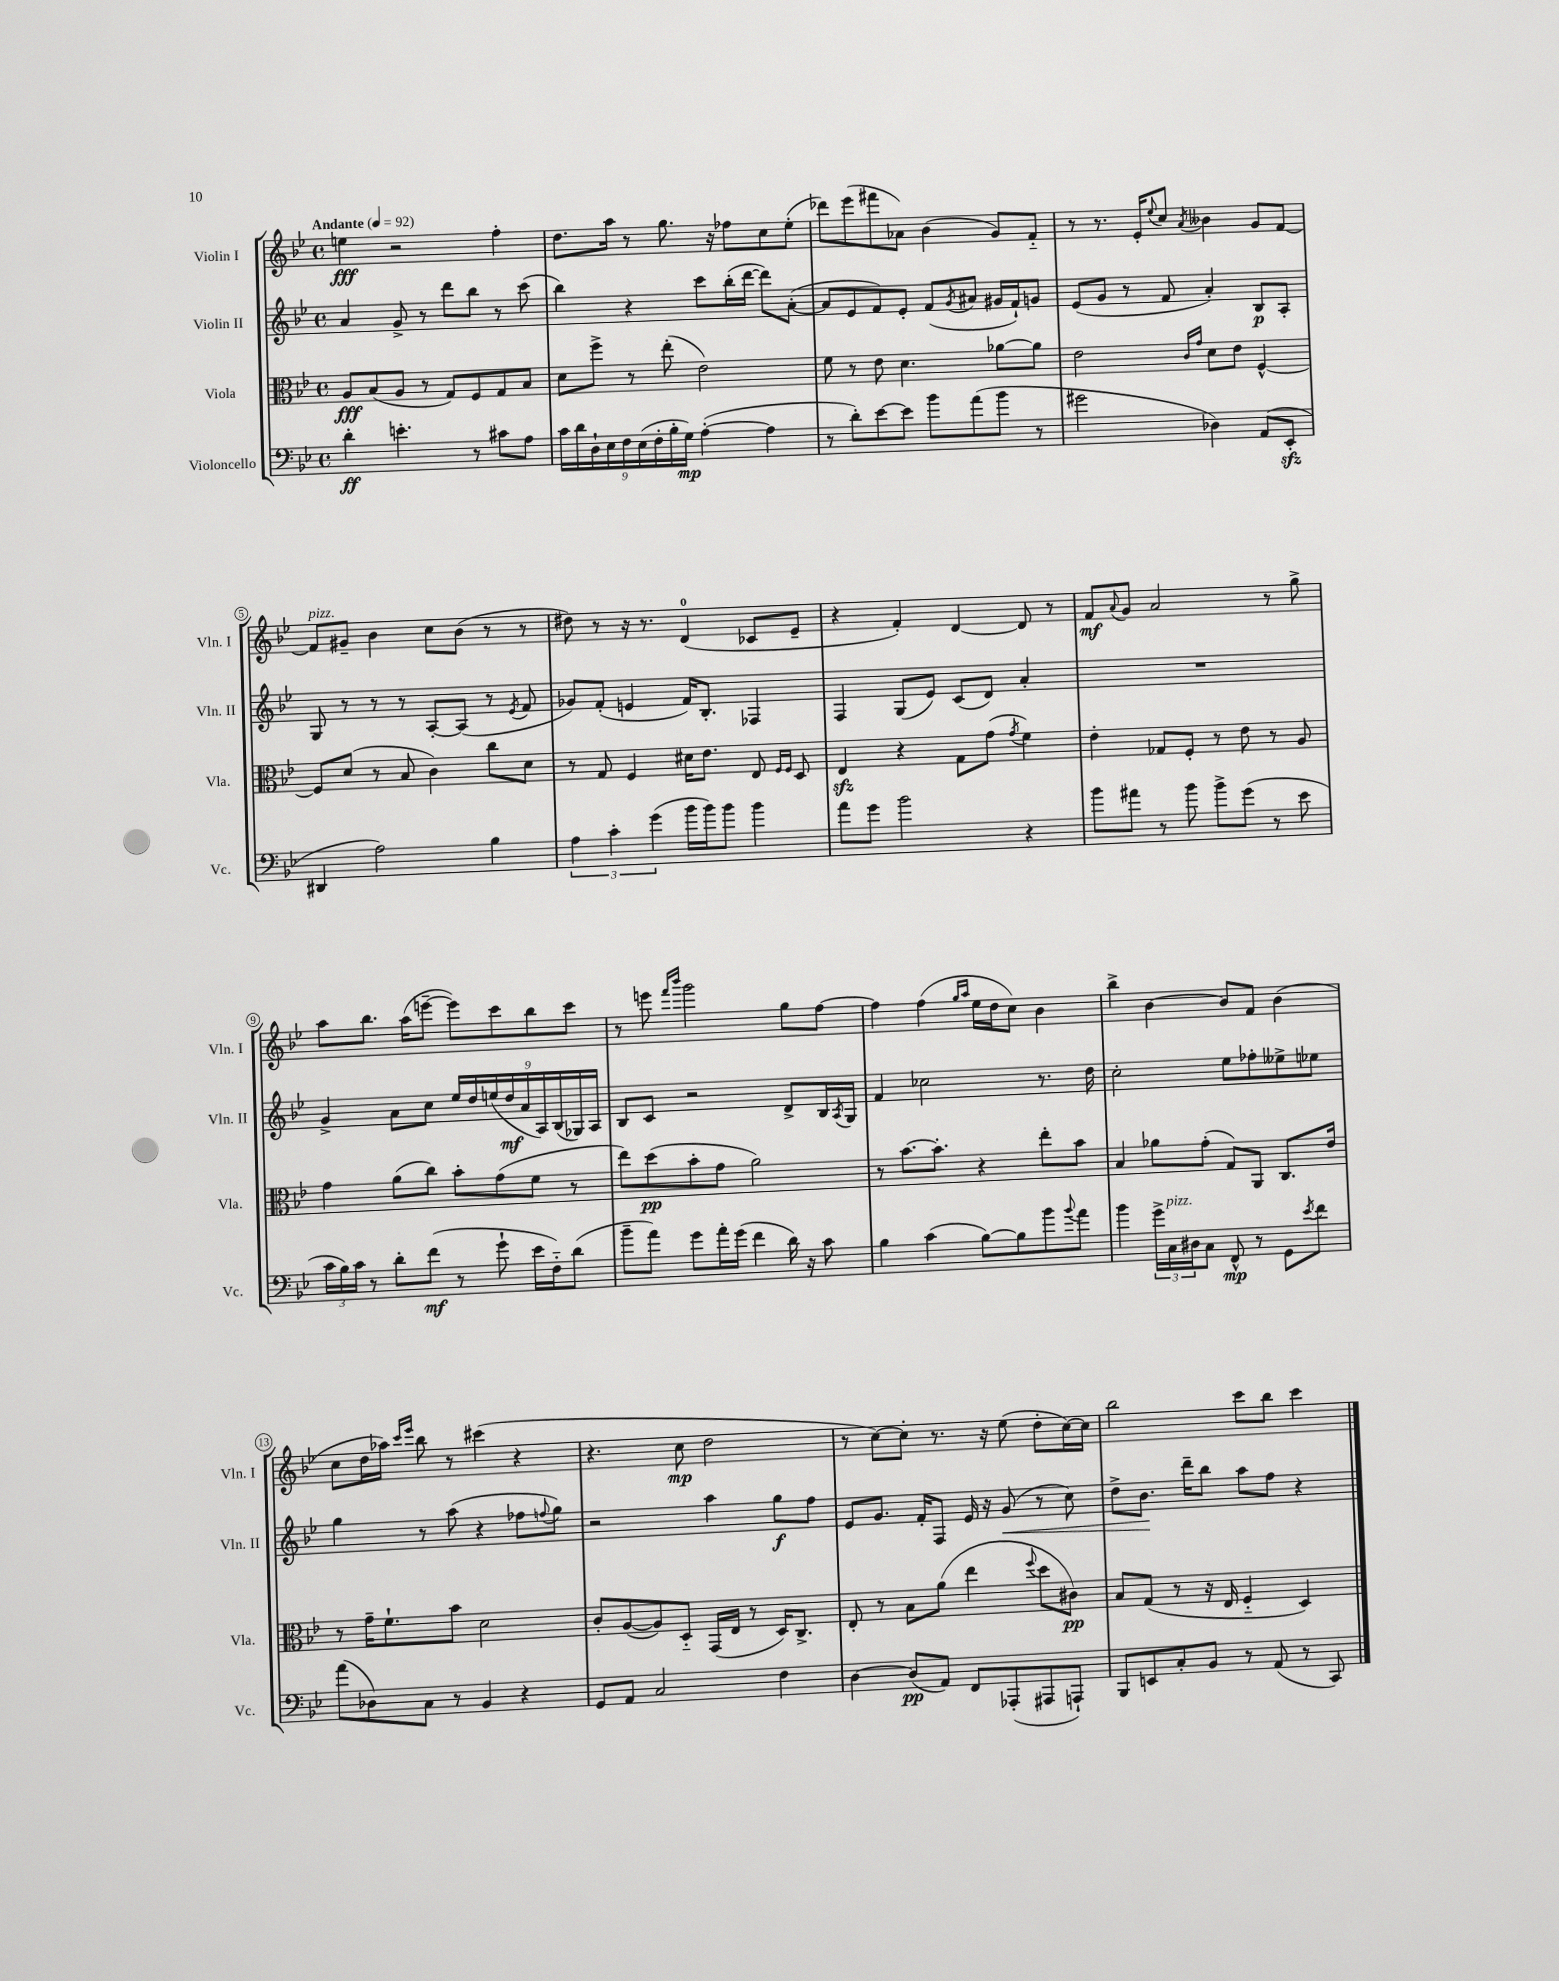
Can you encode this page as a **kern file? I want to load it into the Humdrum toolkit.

**kern	**dynam	**kern	**dynam	**kern	**dynam	**kern	**dynam
*part4	*part4	*part3	*part3	*part2	*part2	*part1	*part1
*staff4	*staff4	*staff3	*staff3	*staff2	*staff2	*staff1	*staff1
*I"Violoncello	*	*I"Viola	*	*I"Violin II	*	*I"Violin I	*
*I'Vc.	*	*I'Vla.	*	*I'Vln. II	*	*I'Vln. I	*
*clefF4	*	*clefC3	*	*clefG2	*	*clefG2	*
*k[b-e-]	*	*k[b-e-]	*	*k[b-e-]	*	*k[b-e-]	*
*M4/4	*	*M4/4	*	*M4/4	*	*M4/4	*
*met(c)	*	*met(c)	*	*met(c)	*	*met(c)	*
*MM92	*	*MM92	*	*MM92	*	*MM92	*
=1	=1	=1	=1	=1	=1	=1	=1
!	!	!	!	!	!	!LO:TX:a:B:t=Andante	!
4d'\	ff	8A/L	fff	4a/	.	4een\	fff
.	.	(8B-/	.	.	.	.	.
4.en'\	.	8A/J	.	8g^/	.	2r	.
.	.	8r	.	8r	.	.	.
.	.	8G/L)	.	8ddd\L	.	.	.
8r	.	8F/	.	8bb-\J	.	.	.
8c#X\L	.	8G/	.	8r	.	4ff'\	.
8A\J	.	8B-/J	.	(8ccc\	.	.	.
=2	=2	=2	=2	=2	=2	=2	=2
18c\LL	.	8d\L	.	4bb-\)	.	8.dd\L	.
18d\	.	.	.	.	.	.	.
18D`\	.	.	.	.	.	.	.
.	.	8ff^\J	.	.	.	.	.
18E-\	.	.	.	.	.	.	.
.	.	.	.	.	.	16aa\Jk	.
18F\	.	.	.	.	.	.	.
.	.	8r	.	4r	.	8r	.
(18E-\	.	.	.	.	.	.	.
18F'\	.	.	.	.	.	.	.
.	.	(8ee-'\	.	.	.	8.gg\	.
18B-'\	.	.	.	.	.	.	.
18G\JJ)	mp	.	.	.	.	.	.
([4A'\	.	2e-\)	.	8ccc\L	.	.	.
.	.	.	.	.	.	16r	.
.	.	.	.	(16bb-'\L	.	8ff-X\L	.
.	.	.	.	[16ddd\JJ	.	.	.
4A\]	.	.	.	8ddd\L])	.	8cc\	.
.	.	.	.	([8a'\J	.	(8ee-'\J	.
=3	=3	=3	=3	=3	=3	=3	=3
8r	.	8f\	.	8a/L]	.	8ddd-X\L)	.
8d'\L)	.	8r	.	8e-/	.	(8eee-\	.
[8e-\	.	8e-\	.	8f/)	.	8fff#X\	.
8e-\J]	.	4.d\	.	8e-'/J	.	8a-X\J)	.
8b-\L	.	.	.	(8f/L	.	(4b-\	.
.	.	.	.	8qg/	.	.	.
(8a\	.	.	.	8a#X/J	.	.	.
8b-\J	.	[8a-X\L	.	16g#X/LL	.	8g/L)	.
.	.	.	.	16f`/J)	.	.	.
8r	.	8a-\J]	.	8gn/J	.	8f/J	.
=4	=4	=4	=4	=4	=4	=4	=4
2g#X\	.	2e-\	.	(8e-/L	.	8r	.
.	.	.	.	8g/J	.	8.r	.
.	.	.	.	8r	.	.	.
.	.	.	.	.	.	16e-'/KL	.
.	.	.	.	.	.	8qqee-/	.
.	.	.	.	8f/	.	8cc/J	.
.	.	16qqc/LL	.	.	.	.	.
.	.	16qqg/JJ	.	.	.	8qa/	.
4D-X\)	.	8d\L	.	4a'/)	.	4b--X\	.
.	.	8e-\J	.	.	.	.	.
(8AA/L	.	[4F^^/	.	8B-/L	p	8g/L	.
8EE-zz'/J	.	.	.	8A'/J	.	[8f/J	.
!!LO:LB:g=z
=5	=5	=5	=5	=5	=5	=5	=5
!	!	!	!	!	!	!LO:TX:a:i:t=pizz.	!
4DD#X/	.	8F/L]	.	8G/	.	8f/L]	.
.	.	(8d/J	.	8r	.	8g#X~/J	.
2A\)	.	8r	.	8r	.	4b-\	.
.	.	8B-/	.	8r	.	.	.
.	.	4c\)	.	[8A'/L	.	8cc\L	.
.	.	.	.	(8A/J]	.	(8b-\J	.
4B-\	.	8cc\L	.	8r	.	8r	.
.	.	.	.	8qe-/	.	.	.
.	.	8d\J	.	8f/	.	8r	.
=6	=6	=6	=6	=6	=6	=6	=6
6A\	.	8r	.	8g-X/L)	.	8dd#X\)	.
.	.	8G/	.	(8f'/J	.	8r	.
6c'\	.	.	.	.	.	.	.
.	.	4F/	.	4en/	.	16r	.
.	.	.	.	.	.	8.r	.
(6g\	.	.	.	.	.	.	.
16b-\LL	.	16d#X\KL	.	16f/KL)	.	(4d/	.
16b-\J)	.	8.e-\J	.	8.B-'/J	.	.	.
8b-\J	.	.	.	.	.	.	.
4b-\	.	8E-/	.	4F-X/	.	8c-X/L	.
.	.	16qqF/LL	.	.	.	.	.
.	.	16qqF/JJ	.	.	.	.	.
.	.	8D/	.	.	.	8e-~/J	.
=7	=7	=7	=7	=7	=7	=7	=7
8a\L	.	4E-zz/	.	4F/	.	4r	.
8g\J	.	.	.	.	.	.	.
2b-\	.	4r	.	(8G/L	.	4f'/)	.
.	.	.	.	8e-/J)	.	.	.
.	.	8G\L	.	(8c/L	.	[4d/	.
.	.	(8g\J	.	8d/J)	.	.	.
.	.	8qg/	.	.	.	.	.
4r	.	4f\)	.	4a'/	.	8d/]	.
.	.	.	.	.	.	8r	.
=8	=8	=8	=8	=8	=8	=8	=8
8b-\L	.	4e-'\	.	1r	.	8f/L	mf
.	.	.	.	.	.	8qqa/	.
8a#X\J	.	.	.	.	.	8g/J	.
8r	.	8G-X/L	.	.	.	2a/	.
8b-\	.	8F'/J	.	.	.	.	.
8b-^\L	.	8r	.	.	.	.	.
(8g\J	.	8e-\	.	.	.	.	.
8r	.	8r	.	.	.	8r	.
8e-\	.	8A/	.	.	.	8gg^\	.
!!LO:LB:g=z
=9	=9	=9	=9	=9	=9	=9	=9
24c\LL	.	4g\	.	4g^/	.	8aa\L	.
24B-\)	.	.	.	.	.	.	.
24c\JJ	.	.	.	.	.	.	.
8r	.	.	.	.	.	8.bb-\J	.
8d'\L	.	(8a\L	.	8a\L	.	.	.
.	.	.	.	.	.	(16aa\KL	.
(8f\J	mf	8cc\J)	.	8cc\J	.	[8eeen~\J	.
8r	.	8b-'\L	.	18ee-/LL	.	8eee\L])	.
.	.	.	.	18dd/	.	.	.
.	.	.	.	(18een/	.	.	.
8g`\	.	(8g\	.	.	.	8ccc\	.
.	.	.	.	18dd/	mf	.	.
.	.	.	.	18a/	.	.	.
16e-\LL	.	8f\J	.	.	.	8bb-\	.
.	.	.	.	18A/)	.	.	.
16F\J)	.	.	.	.	.	.	.
.	.	.	.	(18B-/	.	.	.
(8d\J	.	8r	.	.	.	8ccc\J	.
.	.	.	.	18G-X/)	.	.	.
.	.	.	.	18A/JJ	.	.	.
=10	=10	=10	=10	=10	=10	=10	=10
8b-~\L	.	8ee-\L)	.	8B-/L	.	8r	.
8a\J)	.	(8dd\	pp	8c/J	.	8eeen\	.
.	.	.	.	.	.	16qqfff/LL	.
.	.	.	.	.	.	16qqbbb-/JJ	.
8g\L	.	8b-'\	.	2r	.	2ggg\	.
16a'\L	.	8g\J	.	.	.	.	.
(16g\JJ	.	.	.	.	.	.	.
4f\	.	2a\)	.	.	.	.	.
16d\)	.	.	.	8d^/L	.	8gg\L	.
16r	.	.	.	.	.	.	.
8c\	.	.	.	16B-/L	.	[8ff\J	.
.	.	.	.	8qA/	.	.	.
.	.	.	.	16G/JJ	.	.	.
=11	=11	=11	=11	=11	=11	=11	=11
4B-\	.	8r	.	4f/	.	4ff\]	.
.	.	[8.b-\L	.	.	.	.	.
(4c\	.	.	.	2cc-X\	.	(4ff\	.
.	.	8.b-'\J]	.	.	.	.	.
.	.	.	.	.	.	16qqgg/LL	.
.	.	.	.	.	.	16qqaa/JJ	.
[8B-\L)	.	4r	.	.	.	16ee-\LL	.
.	.	.	.	.	.	16dd\J	.
8B-\]	.	.	.	.	.	8cc\J)	.
8b-\	.	8ee-'\L	.	8.r	.	4b-\	.
8qqb-/	.	.	.	.	.	.	.
8a\J	.	8b-\J	.	.	.	.	.
.	.	.	.	16dd\	.	.	.
=12	=12	=12	=12	=12	=12	=12	=12
4b-\	.	4B-/	.	2cc'\	.	4bb-^\	.
24g^\LL	.	8a-X\L	.	.	.	[4b-\	.
!LO:TX:a:i:t=pizz.	!	!	!	!	!	!	!
24C\	.	.	.	.	.	.	.
24D#X\J	.	.	.	.	.	.	.
8C\J	.	(8g'\J	.	.	.	.	.
8FF^^/	mp	8G/L)	.	8ee-\L	.	8b-/L]	.
8r	.	8AA/J	.	8ff-X'\	.	8f/J	.
8GG\L	.	8.C/L	.	8ee--X^\	.	(4b-\	.
8qe-/	.	.	.	.	.	.	.
8f\J	.	.	.	8ee-X\J	.	.	.
.	.	16e-/Jk	.	.	.	.	.
!!LO:LB:g=z
=13	=13	=13	=13	=13	=13	=13	=13
(8a\L	.	8r	.	4gg\	.	8cc\L	.
8D-X\)	.	16g~\KL	.	.	.	16dd\L	.
.	.	8.f`\	.	.	.	16aa-X\JJ)	.
.	.	.	.	.	.	16qqccc/LL	.
.	.	.	.	.	.	16qqeee-/JJ	.
8C\J	.	.	.	8r	.	8bb-\	.
8r	.	8b-\J	.	(8aa\	.	8r	.
4BB-/	.	2d\	.	4r	.	(4ccc#X\	.
4r	.	.	.	8ff-X\L	.	4r	.
.	.	.	.	8qqffn/	.	.	.
.	.	.	.	8gg\J)	.	.	.
=14	=14	=14	=14	=14	=14	=14	=14
8GG/L	.	8c'/L	.	2r	.	4.r	.
8AA/J	.	([8A/	.	.	.	.	.
2C/	.	8A/])	.	.	.	.	.
.	.	8D/J	.	.	.	8cc\	mp
.	.	(16GG/LL	.	4aa\	.	2dd\	.
.	.	16E-/JJ	.	.	.	.	.
.	.	8r	.	.	.	.	.
4F\	.	16D/KL)	.	8gg\L	f	.	.
.	.	8.C^/J	.	.	.	.	.
.	.	.	.	8ff\J	.	.	.
=15	=15	=15	=15	=15	=15	=15	=15
[4D\	.	8E-'/	.	8e-/L	.	8r	.
.	.	8r	.	8.g/J	.	[8cc\L)	.
(8D/L]	pp	8B-\L	.	.	.	8cc'\J]	.
.	.	.	.	16f'/KL	.	.	.
8AA/J)	.	(8a\J	.	8F/J	.	8.r	.
8FF/L	.	4ee-\	.	16e-/	.	.	.
.	.	.	.	16r	.	16r	.
!	!	!	!	!	!LO:HP:b	!	!
(8AAA-X'/	.	.	.	(8g/	<	(8ee-\	.
.	.	8qqff/	.	.	.	.	.
8AAA#X/	.	8dd\L	.	8r	.	8dd'\L	.
8AAAn`/J)	.	8c#X\J)	pp	8cc\)	.	[16cc\L)	.
.	.	.	.	.	.	16cc\JJ]	.
=16	=16	=16	=16	=16	=16	=16	=16
8BBB-/L	.	8B-/L	.	8dd^\L	.	2bb-\	.
8EEn/	.	(8G/J	.	8.b-\J	.	.	.
8C'/	.	8r	.	.	.	.	.
.	.	.	.	16ddd~\KL	[	.	.
8BB-/J	.	16r	.	8bb-\J	.	.	.
.	.	16E-/	.	.	.	.	.
8r	.	4F/	.	8aa\L	.	8ccc\L	.
(8AA/	.	.	.	8ff\J	.	8bb-\J	.
8r	.	4D/)	.	4r	.	4ccc\	.
8CC/)	.	.	.	.	.	.	.
==	==	==	==	==	==	==	==
*-	*-	*-	*-	*-	*-	*-	*-
